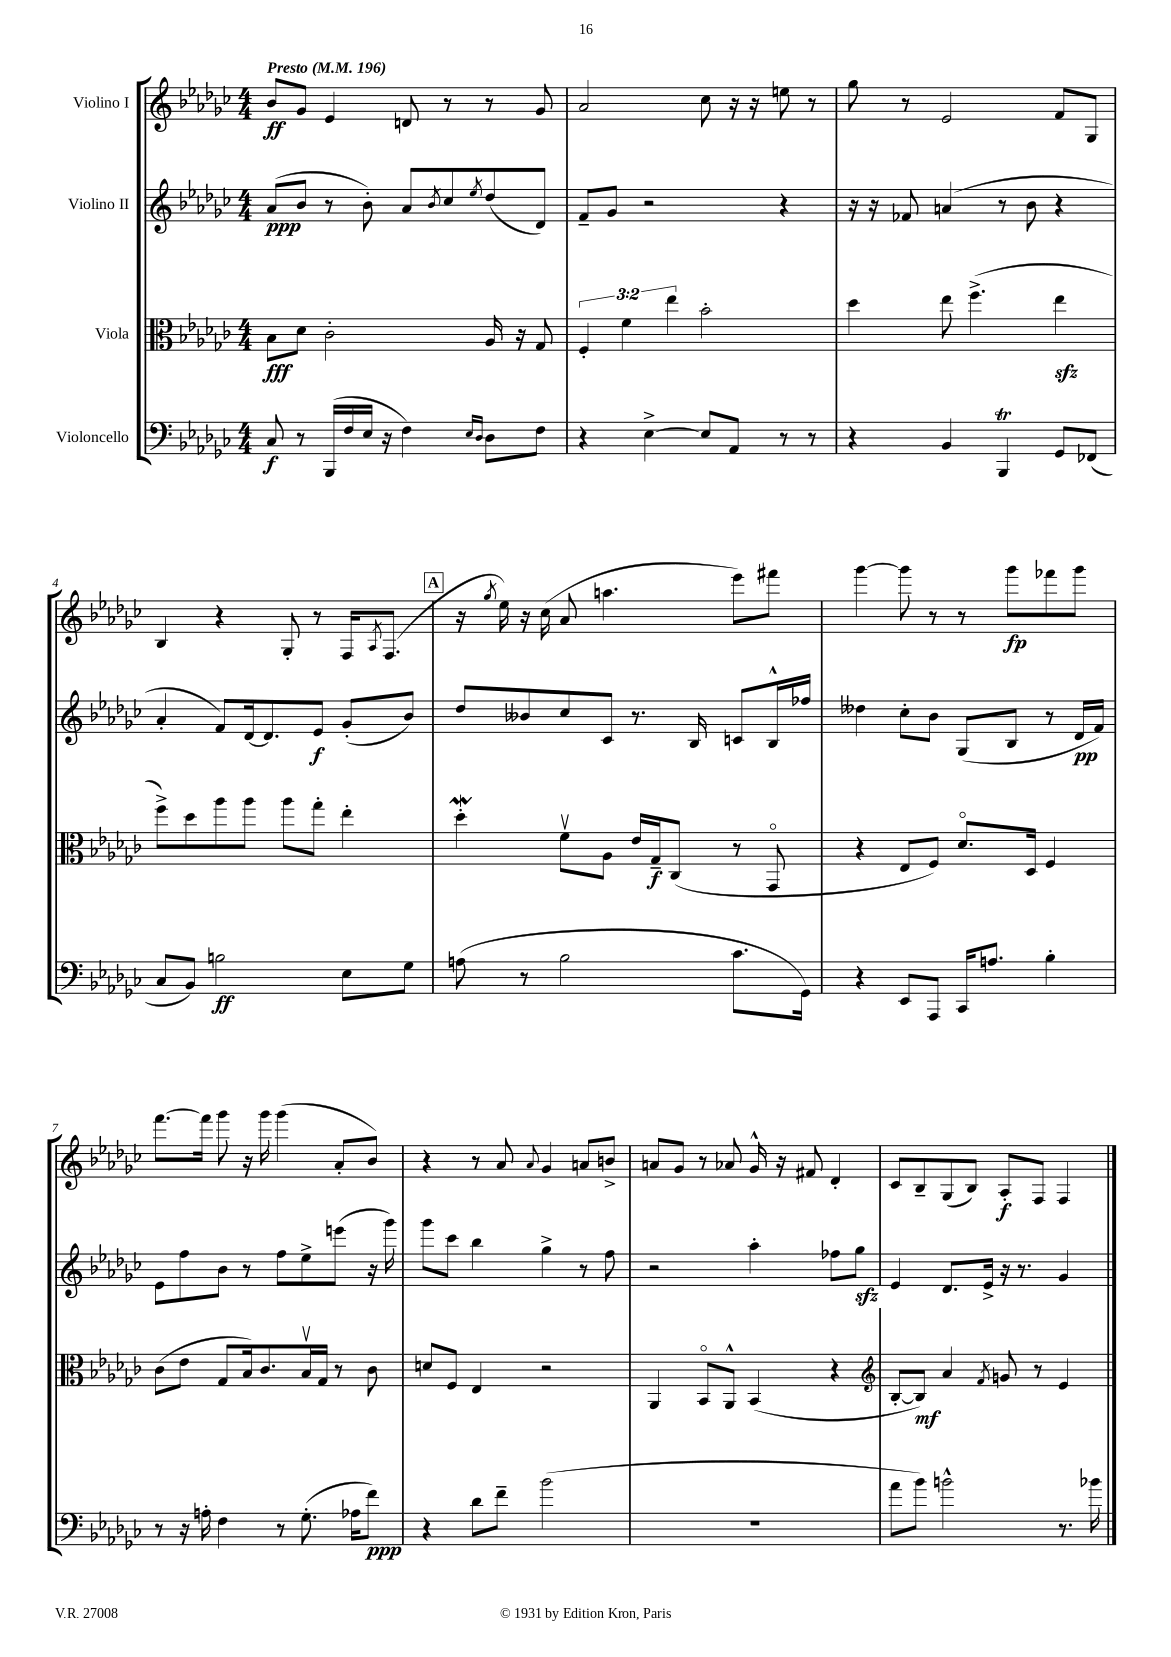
<<
\new StaffGroup <<
\new Staff = "s0" \with { instrumentName = "Violino I" } {
    \clef treble \key ges \major \numericTimeSignature \time 4/4 \tempo "Presto" 4 = 196
    bes'8\ff ges'8 ees'4 d'8 r8 r8 ges'8 |
    aes'2 ces''8 r16 r16 e''8 r8 |
    ges''8 r8 ees'2 f'8 ges8 |
    bes4 r4 ges8-. r8 f16 \acciaccatura { aes8 } f8.( |
    \mark \markup { \box "A" } r16 \acciaccatura { ges''8 } ees''16) r16 ces''16( aes'8 a''4. ees'''8) fis'''8 |
    ges'''4~ ges'''8 r8 r8 ges'''8\fp fes'''8 ges'''8 |
    f'''8.~ f'''16 ges'''8 r16 ges'''16 ges'''4( aes'8-. bes'8) |
    r4 r8 aes'8 \appoggiatura { aes'8 } ges'4 a'8 b'8-> |
    a'8 ges'8 r8 aes'8 ges'16-^ r16 fis'8 des'4-. |
    ces'8 bes8-- ges8( bes8) aes8-.\f f8 f4 \bar "|." |
}
\new Staff = "s1" \with { instrumentName = "Violino II" } {
    \clef treble \key ges \major \numericTimeSignature \time 4/4
    aes'8\ppp( bes'8 r8 bes'8-.) aes'8 \acciaccatura { bes'8 } ces''8 \acciaccatura { ees''8 } des''8( des'8) |
    f'8-- ges'8 r2 r4 |
    r16 r16 fes'8 a'4( r8 bes'8 r4 |
    aes'4-. f'8) des'16~ des'8. ees'8\f ges'8-.( bes'8) |
    \mark \markup { \box "A" } des''8 beses'8 ces''8 ces'8 r8. bes16 c'8 bes16-^ fes''16 |
    deses''4 ces''8-. bes'8 ges8( bes8 r8 des'16\pp f'16) |
    ees'8 f''8 bes'8 r8 f''8 ees''8-> e'''8( r16 ges'''16) |
    ges'''8 ces'''8 bes''4 ges''4-> r8 f''8 |
    r2 aes''4-. fes''8 ges''8\sfz |
    ees'4 des'8. ees'16-> r16 r8. ges'4 \bar "|." |
}
\new Staff = "s2" \with { instrumentName = "Viola" } {
    \clef alto \key ges \major \numericTimeSignature \time 4/4 \override Staff.TupletNumber.text = #tuplet-number::calc-fraction-text
    bes8\fff des'8 ces'2-. aes16 r16 ges8 |
    \tuplet 3/2 { f4-. f'4 ees''4 } bes'2-. |
    des''4 ees''8 f''4.->( ees''4\sfz |
    f''8->) des''8 aes''8 aes''8 aes''8 ges''8-. ees''4-. |
    \mark \markup { \box "A" } des''4-.\mordent f'8\upbow aes8 ees'16 ges16--\f ces8( r8 ges,8\flageolet |
    r4 ees8 f8) des'8.\flageolet des16 f4 |
    ces'8( ees'8 ges8 bes16) ces'8. bes16\upbow ges16 r8 ces'8 |
    d'8 f8 ees4 r2 |
    aes,4 bes,8\flageolet aes,8-^ bes,4( r4 |
    \clef treble bes8~-. bes8\mf) aes'4 \acciaccatura { f'8 } g'8 r8 ees'4 \bar "|." |
}
\new Staff = "s3" \with { instrumentName = "Violoncello" } {
    \clef bass \key ges \major \numericTimeSignature \time 4/4
    ces8\f r8 bes,,16( f16 ees16 r16 f4) \grace { ees16 des16 } des8 f8 |
    r4 ees4~-> ees8 aes,8 r8 r8 |
    r4 bes,4 bes,,4\trill ges,8 fes,8( |
    ces8 bes,8) b2\ff ees8 ges8 |
    \mark \markup { \box "A" } a8( r8 bes2 ces'8. ges,16) |
    r4 ees,8 aes,,8 ces,16 a8. bes4-. |
    r8 r16 a16-. f4 r8 ges8.-.( aes16 f'8\ppp) |
    r4 des'8 f'8-- bes'2( |
    R1 |
    aes'8 bes'8) b'2-^ r8. bes'16 \bar "|." |
}
>>
>>
